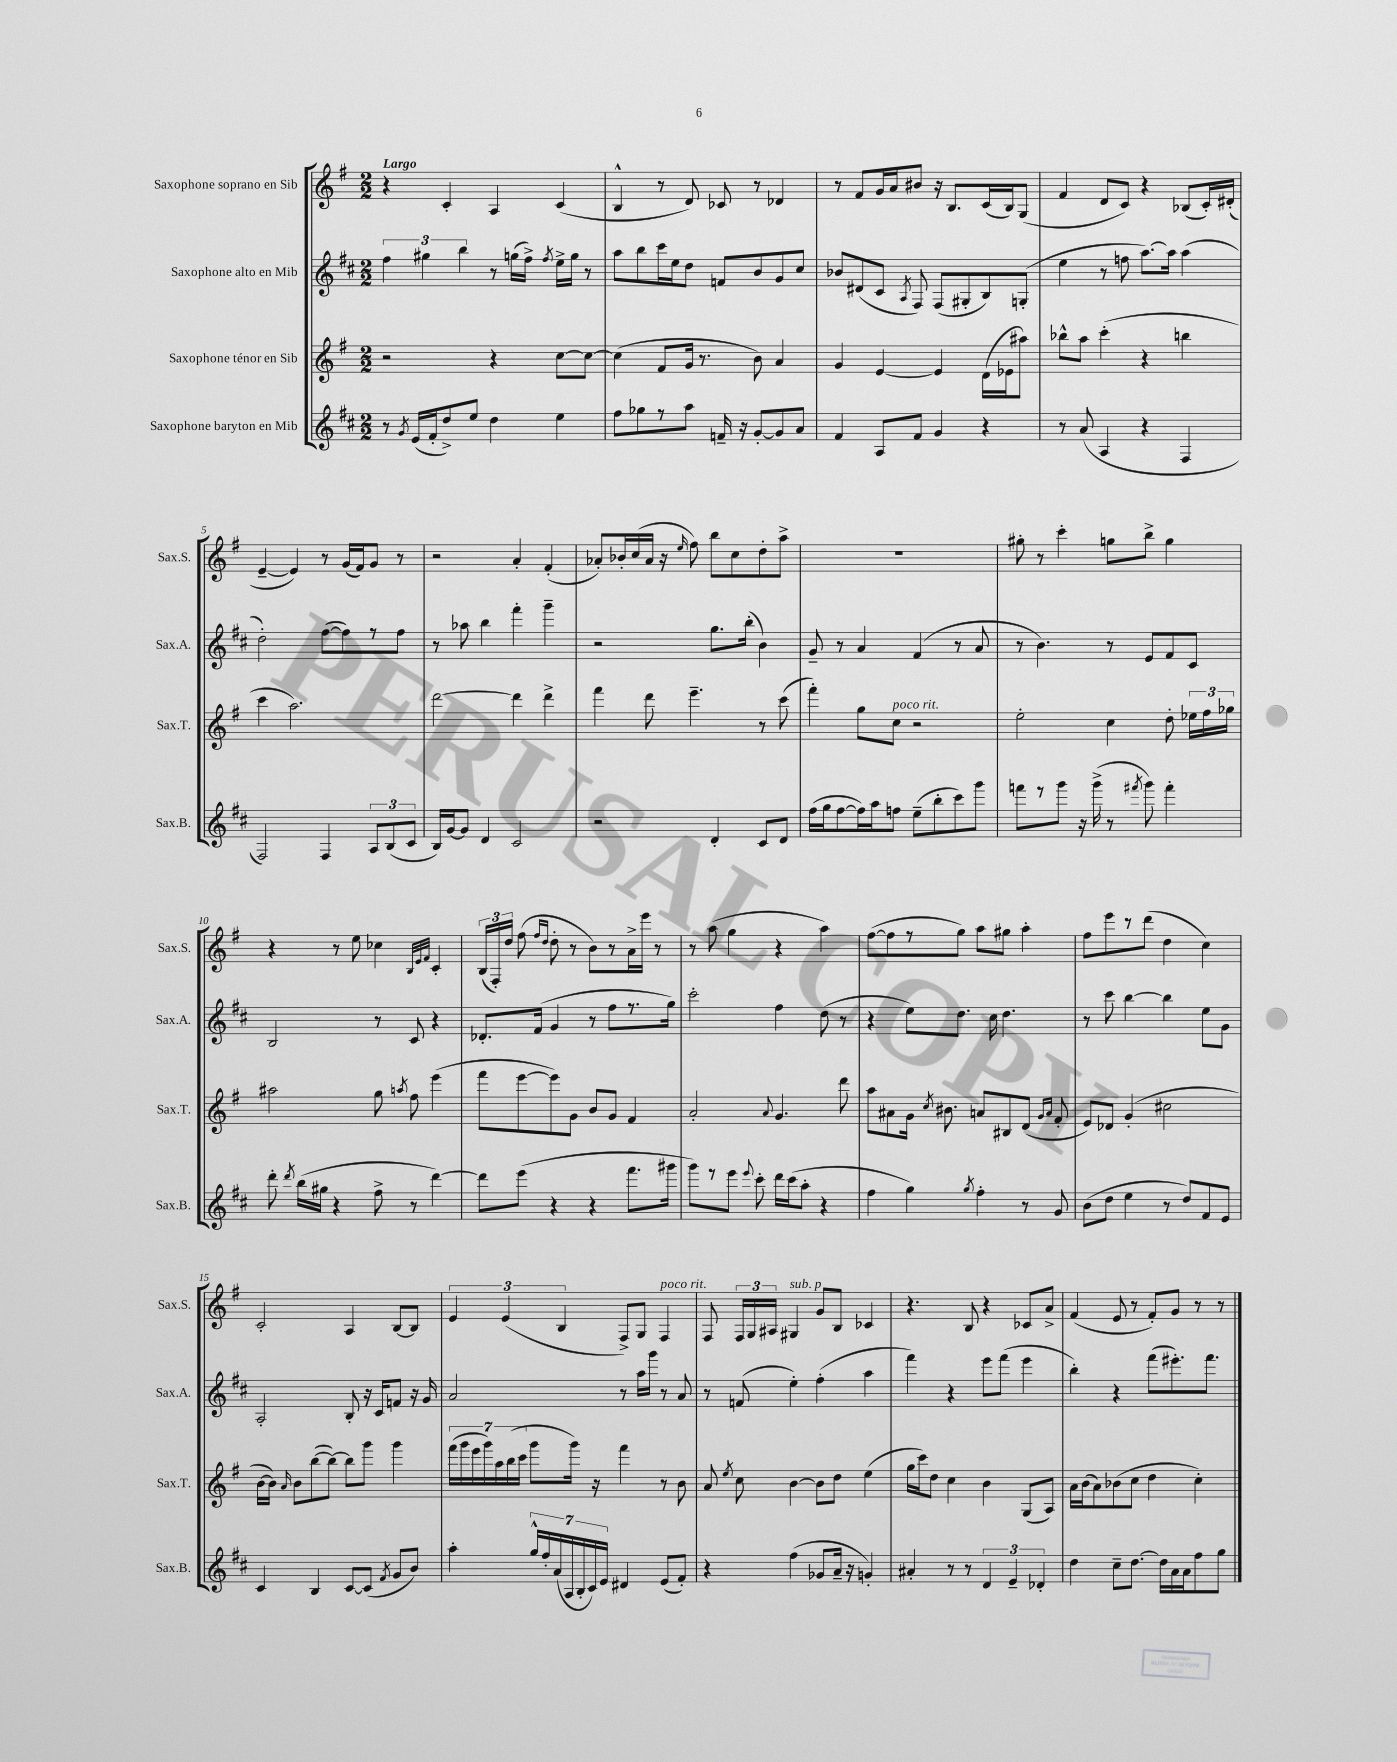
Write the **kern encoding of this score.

**kern	**kern	**kern	**kern
*staff4	*staff3	*staff2	*staff1
*clefG2	*clefG2	*clefG2	*clefG2
*k[f#c#]	*k[f#]	*k[f#c#]	*k[f#]
*M2/2	*M2/2	*M2/2	*M2/2
8r	2r	6ff#\	4r
8qg/	.	.	.
(16e/LL	.	.	.
.	.	6gg#\	.
16f#'/J	.	.	.
8dd^/)	.	.	4c'/
.	.	6bb\	.
8ee/J	.	.	.
4dd\	4r	8r	4A/
.	.	(16gg\LL	.
.	.	16ff#^\JJ)	.
.	.	8qff#/	.
4ee\	[8cc\L	16ee^\LL	(4c/
.	.	16gg\JJ	.
.	8cc\_J	8r	.
=	=	=	=
8ff#\L	(4cc\]	8aa\L	4B^^/
8gg-\	.	8bb\	.
8r	8f#/L	16ccc#\L	8r
.	.	16ee\J	.
8aa\J	16g/Jk	8dd\J	8d/)
.	8.r	.	.
16f~/	.	8f/L	8c-/
16r	.	.	.
[8g'/L	8b\)	8b/	8r
8g/]	4a/	8g/	4d-/
8a/J	.	8cc#/J	.
=	=	=	=
4f#/	4g/	8b-/L	8r
.	.	(8d#/	8f#/L
8A/L	[4e/	8c#/J	16g/L
.	.	.	16a/J
.	.	8qA/	.
8f#/J	.	8F#/)	8b#/J
4g/	4e/]	(8F#/L	16r
.	.	.	8.B/L
.	.	8G#'/	.
4r	(16d\LL	8B/)	(16c/L
.	16e-\J	.	16B/J)
.	8aa#\J)	(8G'/J	(8G/J
=	=	=	=
8r	8bb-^^\L	4ee\	4f#/
(8a/	8aa\J	.	.
4A/	(4ccc'\	8r	8d/L
.	.	8ff\	8c/J)
4r	4r	[8.aa\L)	4r
.	.	16aa\]Jk	.
4F#/	4bb\	(4aa\	(8B-/L
.	.	.	16c'/L)
.	.	.	(16d#'/JJ
=	=	=	=
2F#/)	4ccc\	2dd'\)	[4e~/
.	2.aa\)	.	4e/])
4F#/	.	([8ff#\L	8r
.	.	8ff#\])	(16g/LL
.	.	.	16f#/J)
12A/L	.	8r	8g/J
(12B/	.	.	.
.	.	8ff#\J	8r
12c#/J	.	.	.
=	=	=	=
16B/LL)	[2ddd\	8r	2r
[16g/J	.	.	.
8g/]J	.	8aa-\	.
4d/	.	4bb\	.
2c#/	4ddd\]	4fff#'\	4a'/
.	4ddd^\	4ggg~\	(4f#'/
=	=	=	=
2r	4fff#\	2r	8a-'/L)
.	.	.	16b-'/L
.	.	.	(16cc/
.	8ddd\	.	16a-/JJ
.	.	.	16r
.	.	.	16qqee/
.	4.eee~\	.	8ff#\)
4d'/	.	8.gg\L	8bb\L
.	.	.	8cc\
.	.	(16bb'\Jk	.
8c#/L	8r	4b\)	8dd'\
8d/J	(8ccc\	.	8aa^\J
=	=	=	=
(16ff#\LL	4fff#'\)	8g~/	1r
16gg\J	.	.	.
[8ff#\	.	8r	.
16ff#\]L)	8gg\L	4a/	.
16aa\J	.	.	.
8ff\J	8cc\J	.	.
(8ee~\L	2r	(4f#/	.
8bb'\	.	.	.
8ccc#\)	.	8r	.
8ggg\J	.	8a/	.
=	=	=	=
8fff\L	2ee'\	8r	8gg#'\
8r	.	4.b\)	8r
8ggg\J	.	.	4ccc'\
16r	.	.	.
(16ggg^\	.	.	.
8r	4cc\	8r	8gg\L
8qfff#/	.	.	.
8ggg\)	.	8e/L	8bb^\J
4fff#'\	8dd'\	8f#/	4gg\
.	24ee-\LL	8c#/J	.
.	24ff#\	.	.
.	24gg-\JJ	.	.
=	=	=	=
8ddd'\	2aa#\	2B/	4r
8qddd/	.	.	.
(16bb\LL	.	.	.
16gg#\JJ	.	.	.
4r	.	.	8r
.	.	.	8ee\
8ff#^\	8gg\	8r	4cc-\
.	8qaa/	.	.
8r	8ff#\	8c#/	.
.	.	.	32qqB/LLL
.	.	.	32qqe/
.	.	.	32qqf#/JJJ
[4ddd\)	(4eee\	4r	4c'/
=	=	=	=
8ddd\]L	8fff#\L	8.d-'/L	(24B/LL
.	.	.	24F#'/)
.	.	.	24dd/JJ
(8eee\J	[8eee\	.	(8ff#\
.	.	(16f#/Jk	.
.	.	.	16qqff#/LL
.	.	.	16qqdd/JJ
4r	8eee\])	4g/	8dd'\
.	8g\J	.	8r
4r	8b/L	8r	8b\L)
.	8g/J	8ff#\L	8r
8.fff#\L	4f#/	8.r	16a^\L
.	.	.	16eee\JJ
.	.	.	8r
16ggg#\Jk	.	16gg\Jk)	.
=	=	=	=
8ggg\L)	2a'/	2ccc#'\	8r
8r	.	.	(8aa\
8eee\J	.	.	4gg\
8qqeee/	.	.	.
8ccc#'\	.	.	.
.	8qqa/	.	.
16ddd\LL	4.g/	4ff#\	4r
(16ccc#\J	.	.	.
8aa'\J	.	.	.
4r	.	(8dd\	4aa\)
.	8ddd\	8r	.
=	=	=	=
4ff#\	8aa\L	4r	([8ff#\L
.	8a#\	.	8ff#\]
4gg\)	16g\Jk	8ee\L)	8r
.	8qcc/	.	.
.	8.b#\	.	.
.	.	8.dd\J	8gg\J)
8qgg/	.	.	.
4ff#'\	8a/L	.	8aa\L
.	.	16cc#\	.
.	8B#/	4.dd\	8gg#\J
8r	(8d/J	.	4aa'\
.	16qqg/LL	.	.
.	16qqa/JJ	.	.
8g/	8f#'/	.	.
=	=	=	=
(8b\L	8e/L)	8r	8ff#\L
8dd\J	8d-/J	8ccc#\	8eee\
4ee\	(4g'/	[4bb\	8r
.	.	.	(8ddd\J
8r	2cc#\	4bb\]	4dd\
8dd/L)	.	.	.
8f#/	.	8ee\L	4cc\)
8e/J	.	8g\J	.
=	=	=	=
4c#/	[16b\LL	2A'/	2c'/
.	16b\]JJ)	.	.
.	16qqa/	.	.
.	8b\L	.	.
4B/	([8bb\	.	.
.	8bb\_J)	.	.
[8c#/L	8bb\]L	8B'/	4A/
(8c#/]J	8ggg\J	16r	.
.	.	16c#/LK	.
8qf#/	.	.	.
8g/L	4ggg\	8f/J	[8B/L
8b/J)	.	16r	8B/]J
.	.	16g/	.
=	=	=	=
4aa'\	(28fff#\LL	2a/	6e/
.	28ggg\	.	.
.	28eee\	.	.
.	28ggg\)	.	.
.	28aa\	.	.
.	.	.	(6e/
.	(28bb\	.	.
.	28ccc\JJ	.	.
28gg^^/LL	8ggg\L	.	.
28ff#'/	.	.	.
(28a/	.	.	.
.	.	.	6B/
28A/	.	.	.
.	16ggg\Jk)	.	.
28B'/	.	.	.
28c#/)	.	.	.
.	16r	.	.
28e/JJ	.	.	.
4d#/	4fff#\	8r	8F#^/L)
.	.	16aa\LL	8G/J
.	.	16ggg\JJ	.
(8e/L	8r	8r	4F#/
8f#'/J)	8b\	8a/	.
=	=	=	=
4r	8a/	8r	8F#/
.	8qee/	.	.
.	8cc\	(8f/	24F#/LL
.	.	.	24G/
.	.	.	24A#/JJ
(4ff#\	[4b\	4ee'\)	4G#/
8g-/L	8b\]L	(4ff#'\	8g/L
16a~/Jk	8dd\J	.	8B/J
16r	.	.	.
4g'/)	(4ee\	4aa\	4c-/
=	=	=	=
4a#'/	16gg\LL	4fff#\)	4.r
.	16ccc\J)	.	.
.	8dd\J	.	.
8r	4cc\	4r	.
8r	.	.	8B/
6d/	4b\	8eee\L	4r
.	.	(8fff#\J	.
6e~/	.	.	.
.	(8G/L	4eee\	8c-/L
6d-'/	.	.	.
.	8A/J)	.	8a^/J
=	=	=	=
4dd\	16a\LL	4bb'\)	(4f#/
.	(16b\J	.	.
.	8a\)	.	.
8cc#~\L	(8b-\	4r	8e/
[8.dd\J	8cc\J	.	8r
.	4dd\	(8fff#\L	8f#'/L)
16dd\]LL	.	.	.
16a\	.	8.eee#'\)	8g/J
16a\J	.	.	.
8ff#\	4cc'\)	.	8r
.	.	8.fff#\J	.
8gg\J	.	.	8r
==	==	==	==
*-	*-	*-	*-
